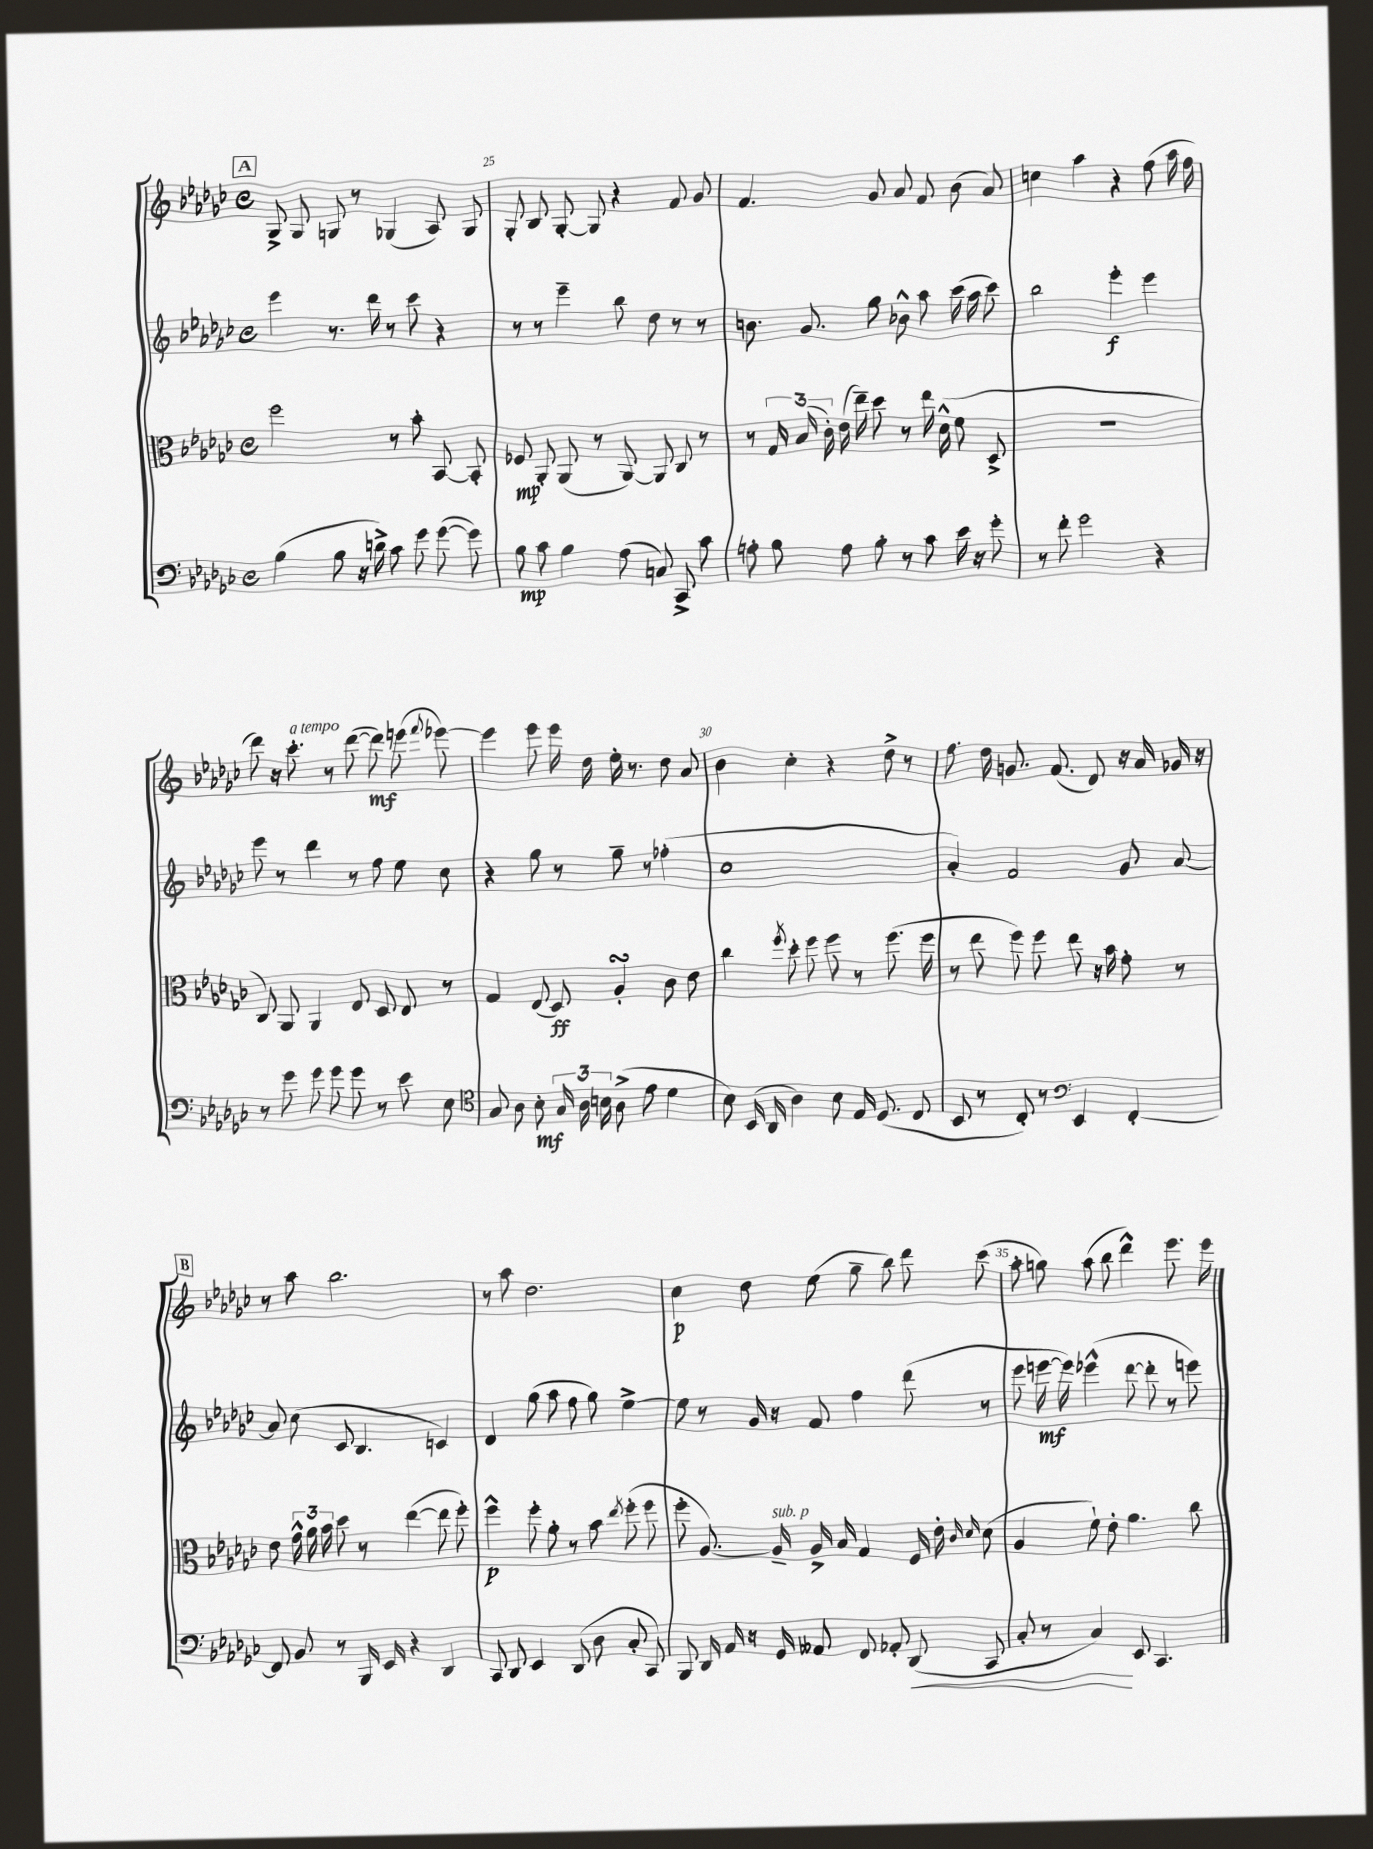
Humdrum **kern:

**kern	**kern	**kern	**kern
*staff4	*staff3	*staff2	*staff1
*clefF4	*clefC3	*clefG2	*clefG2
*k[b-e-a-d-g-c-]	*k[b-e-a-d-g-c-]	*k[b-e-a-d-g-c-]	*k[b-e-a-d-g-c-]
*M4/4	*M4/4	*M4/4	*M4/4
*met(c)	*met(c)	*met(c)	*met(c)
(4B-\	2ff\	4eee-\	8G-^/
.	.	.	8G-/
8B-\	.	8.r	8G/
16r	.	.	8r
16d^\)	.	16ddd-\	.
8c-\	8r	8r	(4G-/
8g-\	8b-'\	8ccc-\	.
([8g-\	[8BB-/	4r	8A-/)
8g-\])	8BB-'/]	.	8G-/
=	=	=	=
8B-\	8F-/	8r	8G-'/
8c-\	8AA-'/	8r	8B-/
4B-\	(8AA-/	4eee-~\	[8G-'/
.	8r	.	8G-/]
(8A-\	[8AA-/)	8bb-\	4r
8C/)	8AA-/]	8dd-\	.
8CC-^/	8C-/	8r	8f/
8c-\	8r	8r	8g-/
=	=	=	=
8A'\	8r	8.b\	4.f/
8B-\	24G-/	.	.
.	(24B-/	.	.
.	.	8.g-/	.
.	24c-'\)	.	.
8A\	(16e-\	.	.
.	16ee-~\)	.	.
8B-'\	8dd-\	8gg-\	8g-/
8r	8r	8b-^^\	8a-/
8c-\	16ee-\	8aa-\	8f/
.	(16d-^^\	.	.
16e-\	8f\	(16ccc-\	(8b-\
16r	.	16aa-\	.
8g-'\	8D-^/	8ccc-\)	8a-/)
=	=	=	=
8r	1r	2bb-\	4cc\
8f'\	.	.	.
2g-\	.	.	4aa-\
.	.	4eee-'\	4r
4r	.	4eee-\	(8ff\
.	.	.	16aa-\
.	.	.	16ff\
=	=	=	=
8r	8C-/)	8eee-\	8ddd-\)
8g-\	8AA-/	8r	16r
.	.	.	8.ccc-'\
8g-\	4AA-/	4ddd-\	.
8g-\	.	.	8r
8g-\	8E-/	8r	([8ddd-\
8r	8D-/	8ff\	8ddd-\])
8e-\	8E-/	8ee-\	(8eee\
.	.	.	8qqfff/
8E-\	8r	8cc-\	[8eee-\)
=	=	=	=
*clefC4	*	*	*
8G-/	4G-/	4r	4eee-\]
8A-\	.	.	.
8B-'\	(8E-/	8gg-\	8eee-\
24G-/	8D-/)	8r	16eee-\
24A-\	.	.	.
.	.	.	16dd-\
24B\	.	.	.
(8A-^\	4A-'/	8gg-~\	16ee-'\
.	.	.	8.r
8e-\	.	8r	.
4d-\	8c-\	(4ff-'\	8dd-\
.	8e-\	.	8a-/
=	=	=	=
8B-\)	4cc-\	1cc-	4b-\
(16BB-/	.	.	.
16AA-/	.	.	.
.	8qff/	.	.
4A-\)	8dd-'\	.	4cc-'\
.	8ff\	.	.
8B-\	8ff\	.	4r
16E-/	8r	.	.
(8.D-/	.	.	.
.	(8.ff\	.	8dd-^\
8C-/	.	.	8r
.	16ff\	.	.
=	=	=	=
8BB-/	8r	4a-'/)	8.ff\
8r	8ee-\	.	.
.	.	.	16dd-\
8C-'/)	8ff\)	2f/	8.g/
8r	8ff\	.	.
.	.	.	(8.f/
*clefF4	*	*	*
4EE-/	8ee-\	.	.
.	16r	.	8d-/)
.	16b-\	.	.
[4FF'/	8g-'\	8g-/	16r
.	.	.	16a-/
.	8r	[8a-/	16g-/
.	.	.	16r
=	=	=	=
8FF/]	8e-\	8a-/]	8r
8BB-/	24g-^^\	(8cc-\	8aa-\
.	24a-\	.	.
.	24b-\	.	.
8r	8dd-\	8c-/	2.bb-\
16BBB-/	8r	4.B-/	.
16EE-/	.	.	.
4r	([4ee-\	.	.
4DD-/	8ee-\]	4c/)	.
.	8ff'\)	.	.
=	=	=	=
8CC-/	4ff^^\	4d-/	8r
8DD-/	.	.	8aa-\
4EE-/	8ff'\	(8gg-\	2.dd-\
.	8a-'\	8aa-\	.
(8DD-/	8r	8ff\	.
8D-\	8b-\	8gg-\)	.
.	8qee-/	.	.
8C-'/	(8ff'\	[4ee-^\	.
8CC-/)	8ff\	.	.
=	=	=	=
8BBB-/	8ff'\	8ee-\]	4cc-\
16DD-/	[8.A-/)	8r	.
16AA-/	.	.	.
16r	.	16g-/	8dd-\
16GG-/	16A-~/]	16r	.
8AA--/	16A-^/	8f/	(8ee-\
.	16B-/	.	.
8FF/	4G-/	4ff\	8gg-~\
8AA-'/	.	.	8bb-\)
(8DD-/	16F/	(8ddd-\	8ddd-\
.	16e-'\	.	.
.	16qqc-/	.	.
.	16qqd-/	.	.
8CC-/	(8d-\	8r	(8ccc-\
=	=	=	=
8C-'/	4A-/	8eee-\	8aa-'\
8r	.	[16eee\	8gg\)
.	.	16eee\])	.
4C-/)	8f`\)	(4eee-^^\	(8aa-\
.	8e-'\	.	8bb-\
8EE-/	4.a-\	[8ddd-\	4ddd-^^\)
4.CC-/	.	8ddd-'\]	.
.	.	8r	8.eee-\
.	8cc-\	8eee\)	.
.	.	.	16eee-\
==	==	==	==
*-	*-	*-	*-
